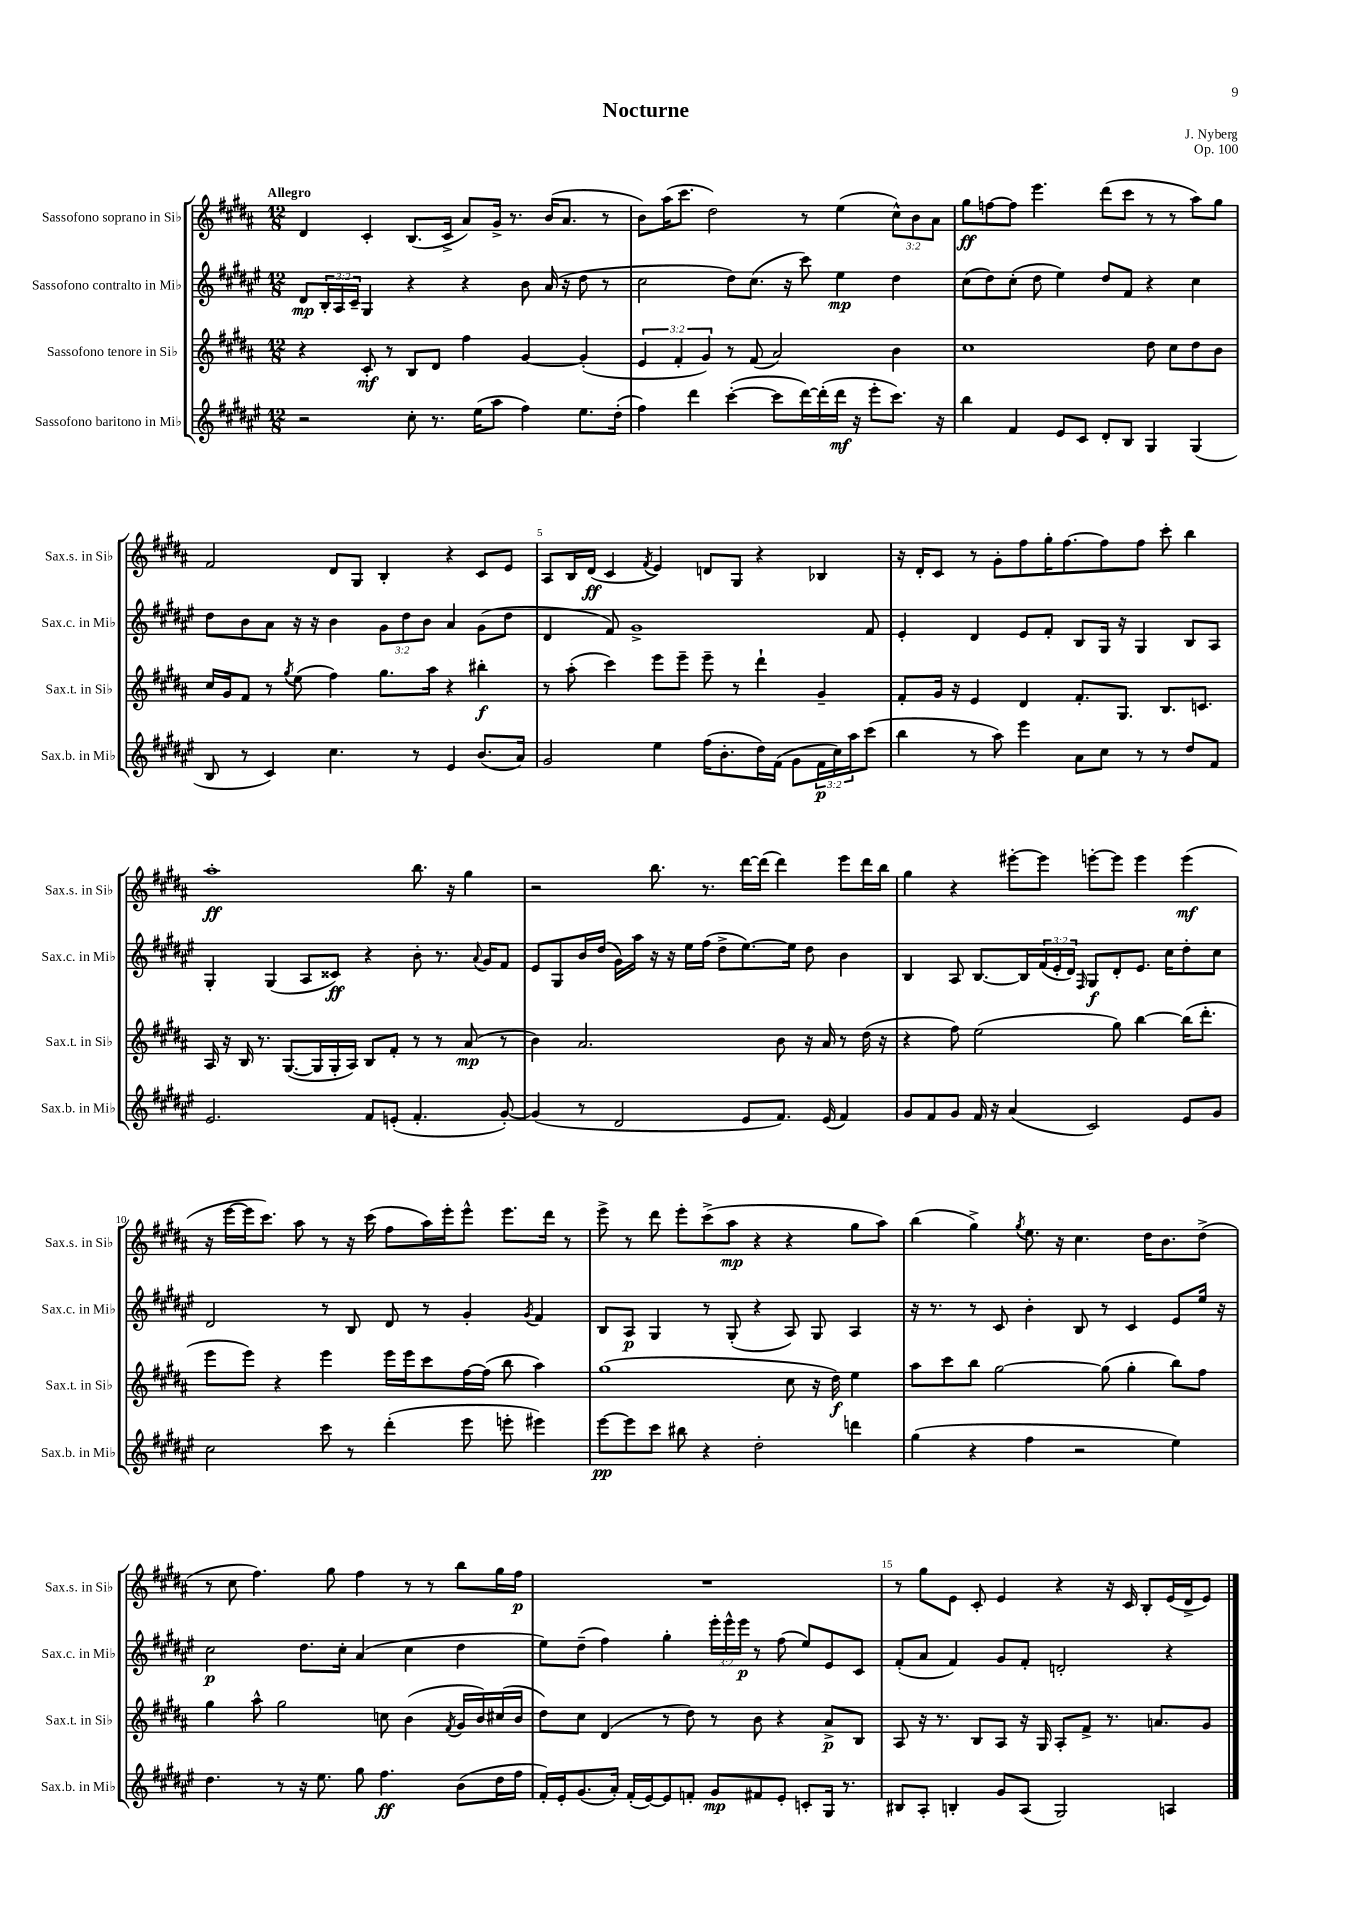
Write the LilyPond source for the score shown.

\header { title = "Nocturne" composer = "J. Nyberg" opus = "Op. 100" }
<<
\new StaffGroup <<
\new Staff = "s0" \with { instrumentName = "Sassofono soprano in Sib" shortInstrumentName = "Sax.s. in Sib" } {
    \clef treble \key b \major \numericTimeSignature \time 12/8 \override Staff.TupletNumber.text = #tuplet-number::calc-fraction-text \tempo "Allegro"
    dis'4 cis'4-. b8.( cis'16-> ais'8) gis'16-> r8. b'16( ais'8. r8 |
    b'8) ais''16( cis'''8. dis''2) r8 e''4( \tuplet 3/2 { cis''8-^) b'8 ais'8 } |
    gis''8\ff f''8~ f''8 e'''4. dis'''8( cis'''8 r8 r8 ais''8) gis''8 |
    fis'2 dis'8 gis8 b4-. r4 cis'8 e'8 |
    ais8 b16 dis'16\ff( cis'4 \acciaccatura { fis'8 } e'4) d'8 gis8 r4 bes4 |
    r16 dis'16-. cis'8 r8 gis'8-. fis''8 gis''16-. fis''8.~ fis''8 fis''8 cis'''8-. b''4 |
    ais''1-.\ff b''8. r16 gis''4 |
    r2 b''8. r8. dis'''16~ dis'''16( dis'''4) e'''8 dis'''16 b''16 |
    gis''4 r4 eis'''8~-. eis'''8 e'''8~-. e'''8 e'''4 e'''4\mf( |
    r16 e'''16~ e'''16 cis'''8.) ais''8 r8 r16 cis'''16( fis''8 ais''16) e'''16-. e'''8-^ e'''8. dis'''16 r8 |
    e'''8-> r8 dis'''8 e'''8-. cis'''8->( ais''8\mp r4 r4 gis''8 ais''8) |
    b''4( gis''4->) \acciaccatura { gis''8 } e''8. r16 cis''4. dis''16 b'8. dis''8->( |
    r8 cis''8 fis''4.) gis''8 fis''4 r8 r8 b''8 gis''16 fis''16\p |
    R1. |
    r8 gis''8 e'8 cis'8-. e'4 r4 r16 cis'16 b8-. e'16( dis'16-> e'8) \bar "|." |
}
\new Staff = "s1" \with { instrumentName = "Sassofono contralto in Mib" shortInstrumentName = "Sax.c. in Mib" } {
    \clef treble \key fis \major \numericTimeSignature \time 12/8 \override Staff.TupletNumber.text = #tuplet-number::calc-fraction-text
    dis'8\mp \tuplet 3/2 { b16-. ais16 cis'16-- } gis4 r4 r4 b'8 ais'16( r16 dis''8 r8 |
    cis''2 dis''8) cis''8.( r16 cis'''8) eis''4\mp dis''4 |
    cis''8( dis''8) cis''8-.( dis''8 eis''4) dis''8 fis'8 r4 cis''4 |
    dis''8 b'8 ais'8 r16 r16 b'4 \tuplet 3/2 { gis'8 dis''8 b'8 } ais'4 gis'8( dis''8 |
    dis'4 fis'8) gis'1-> fis'8 |
    eis'4-. dis'4 eis'8 fis'8-. b8 gis16 r16 gis4 b8 ais8 |
    gis4-. gis4( ais8 cisis'8\ff) r4 b'8-. r8. \appoggiatura { ais'8 } gis'16 fis'8 |
    eis'8 gis8 b'16 dis''16( gis'16) ais''16 r16 r16 eis''16 fis''16( dis''8-> eis''8.~) eis''16 dis''8 b'4 |
    b4 ais8 b8.~ b16 \tuplet 3/2 { fis'16( eis'16-. dis'16) } \grace { fis16 } gis8\f dis'8-. eis'8. cis''16 dis''8-. cis''8 |
    dis'2 r8 b8 dis'8 r8 gis'4-. \acciaccatura { gis'8 } fis'4 |
    b8 ais8\p gis4 r8 gis8-.( r4 ais8) gis8 ais4 |
    r16 r8. r8 cis'8 b'4-. b8 r8 cis'4 eis'8 eis''16 r16 |
    cis''2\p dis''8. cis''16-. ais'4( cis''4 dis''4 |
    eis''8) dis''8--( fis''4) gis''4-. \tuplet 3/2 { eis'''16-. eis'''16-^ eis'''16\p } r8 fis''8( eis''8) eis'8 cis'8 |
    fis'8-.( ais'8 fis'4) gis'8 fis'8-. d'2-. r4 \bar "|." |
}
\new Staff = "s2" \with { instrumentName = "Sassofono tenore in Sib" shortInstrumentName = "Sax.t. in Sib" } {
    \clef treble \key b \major \numericTimeSignature \time 12/8 \override Staff.TupletNumber.text = #tuplet-number::calc-fraction-text
    r4 cis'8-.\mf r8 b8 dis'8 fis''4 gis'4~ gis'4-.( |
    \tuplet 3/2 { e'4 fis'4-. gis'4) } r8 fis'8( ais'2) b'4 |
    cis''1 dis''8 cis''8 dis''8 b'8 |
    cis''16 gis'16 fis'8 r8 \acciaccatura { gis''8 } e''8( fis''4) gis''8. ais''16 r4 bis''4-.\f |
    r8 ais''8-.( cis'''4) e'''8 e'''8-- e'''8-- r8 dis'''4-! gis'4-- |
    fis'8-. gis'16 r16 e'4 dis'4 fis'8.-. gis8. b8. c'8. |
    ais16 r16 b16 r8. gis8.~( gis16 gis16-. ais16) b8 fis'8-. r8 r8 ais'8\mp( r8 |
    b'4) ais'2. b'8 r16 ais'16 r8 dis''16( r16 |
    r4 fis''8) e''2( gis''8) b''4~ b''16( dis'''8.-. |
    e'''8 e'''8) r4 e'''4 e'''16 e'''16 cis'''8 fis''16~ fis''16( b''8 ais''4) |
    gis''1( cis''8 r16 dis''16\f) e''4 |
    ais''8 cis'''8 b''8 gis''2~ gis''8( gis''4-. b''8) fis''8 |
    gis''4 ais''8-^ gis''2 c''8 b'4( \acciaccatura { fis'8 } gis'16 b'16) cis''16( b'16 |
    dis''8) cis''8 dis'4( r8 dis''8) r8 b'8 r4 ais'8->\p b8 |
    ais8 r16 r8. b8 ais8 r16 gis16 ais8-. fis'8-> r8. a'8. gis'8 \bar "|." |
}
\new Staff = "s3" \with { instrumentName = "Sassofono baritono in Mib" shortInstrumentName = "Sax.b. in Mib" } {
    \clef treble \key fis \major \numericTimeSignature \time 12/8 \override Staff.TupletNumber.text = #tuplet-number::calc-fraction-text
    r2 cis''8-. r8. eis''16( ais''8 fis''4) eis''8. dis''16-.( |
    fis''4) dis'''4 cis'''4~-.( cis'''8 dis'''16~) dis'''16-.( dis'''16\mf r16 eis'''8-. cis'''8.) r16 |
    b''4 fis'4 eis'8 cis'8 dis'8-. b8 gis4 gis4( |
    b8 r8 cis'4) cis''4. r8 eis'4 b'8.( ais'16) |
    gis'2 eis''4 fis''16( b'8.-. dis''16) fis'16( gis'8 \tuplet 3/2 { fis'16\p cis''16) ais''16 } cis'''8( |
    b''4 r8 ais''8) eis'''4 ais'8 cis''8 r8 r8 dis''8 fis'8 |
    eis'2. fis'8 e'8-.( fis'4.-. gis'8~-.) |
    gis'4( r8 dis'2 eis'8 fis'8.) eis'16( fis'4) |
    gis'8 fis'8 gis'8 fis'16 r16 ais'4( cis'2) eis'8 gis'8 |
    cis''2 cis'''8 r8 dis'''4-.( eis'''8 e'''8-. eis'''4) |
    eis'''8~\pp eis'''8 cis'''8 bis''8 r4 dis''2-. d'''4 |
    gis''4( r4 fis''4 r2 eis''4) |
    dis''4. r8 r16 eis''8. gis''8 fis''4.\ff b'8( dis''16 fis''16 |
    fis'16-.) eis'16-. gis'8.( ais'16-.) fis'16-.( eis'16~) eis'8 f'8-. gis'8\mp fis'8 eis'8-. c'8-. gis16 r8. |
    bis8 ais8-. b4-. gis'8 ais8( gis2) a4 \bar "|." |
}
>>
>>
\layout { \context { \Score \override BarNumber.break-visibility = ##(#f #t #t) barNumberVisibility = #(every-nth-bar-number-visible 5) } }
